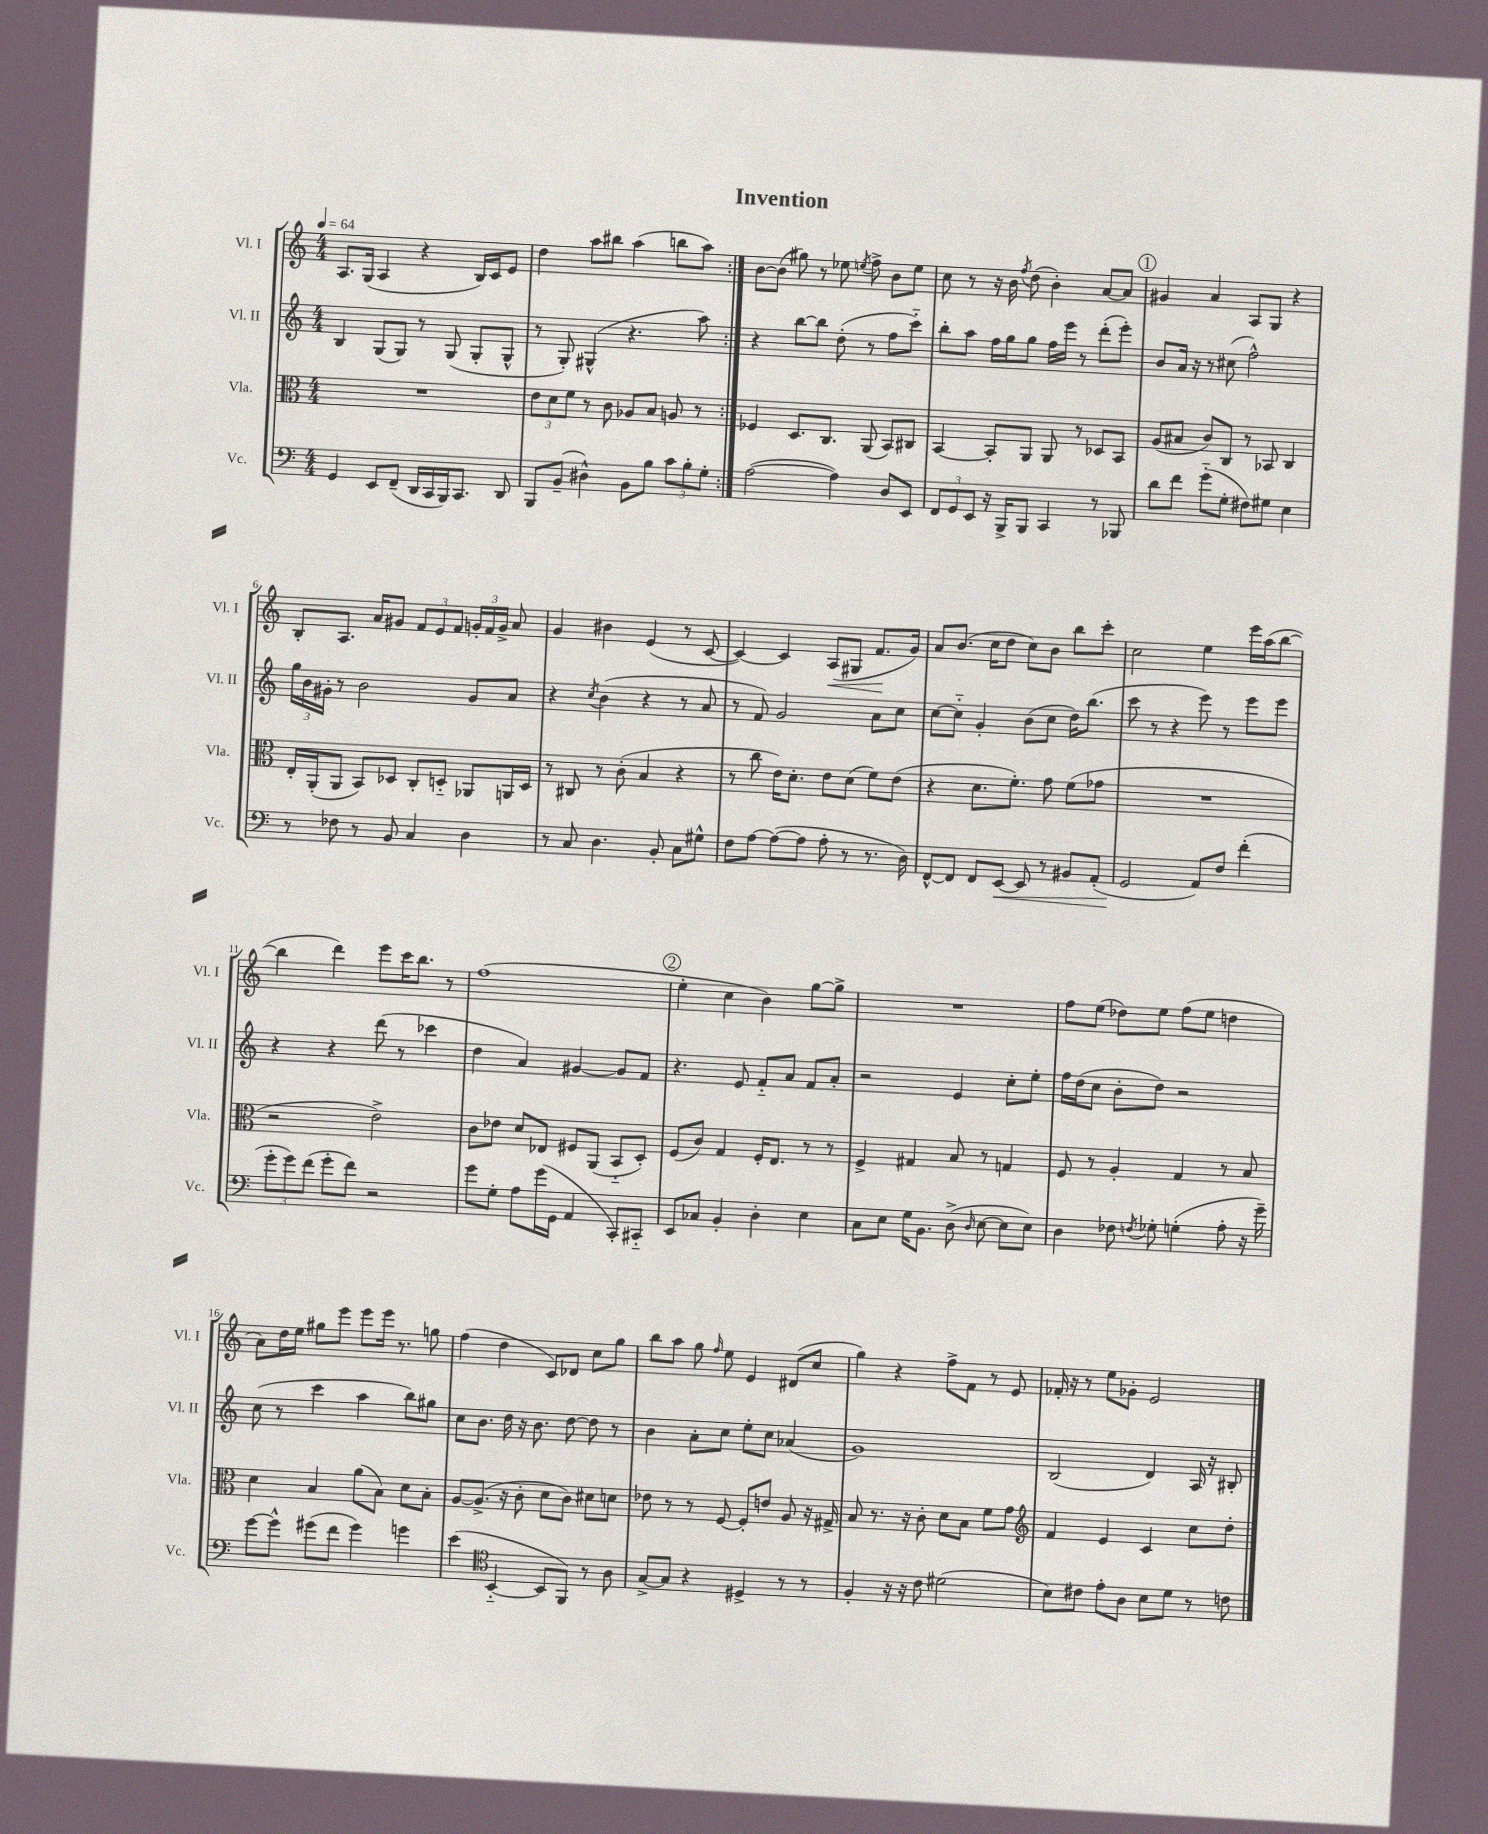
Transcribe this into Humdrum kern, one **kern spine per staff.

**kern	**dynam	**kern	**kern	**kern	**dynam
*part4	*part4	*part3	*part2	*part1	*part1
*staff4	*staff4	*staff3	*staff2	*staff1	*staff1
*I"Vc.	*	*I"Vla.	*I"Vl. II	*I"Vl. I	*
*I'Vc.	*	*I'Vla.	*I'Vl. II	*I'Vl. I	*
*clefF4	*	*clefC3	*clefG2	*clefG2	*
*k[]	*	*k[]	*k[]	*k[]	*
*M4/4	*	*M4/4	*M4/4	*M4/4	*
*MM64	*	*MM64	*MM64	*MM64	*
=1	=1	=1	=1	=1	=1
4GG/	.	1r	4B/	8.A/L	.
.	.	.	.	(16G/Jk	.
8EE/L	.	.	(8G/L	4A/	.
(8FF~/J	.	.	8G/J)	.	.
16DD/LL	.	.	8r	4r	.
16CC/	.	.	.	.	.
16BBB/J)	.	.	(8G/	.	.
8.CC/J	.	.	.	.	.
.	.	.	8G'/L	16B/LL)	.
.	.	.	.	16c/J	.
8DD/	.	.	8G^^/J	8e/J	.
=2	=2	=2	=2	=2	=2
8BBB/L	.	12e\L	8r	4dd\	.
.	.	12d\	.	.	.
(8BB~/J	.	.	8G'/)	.	.
.	.	12f\J	.	.	.
4D#X^^\)	.	8r	(4G#X^^/	8aa\L	.
.	.	8c\	.	8bb#X\J	.
8BB\L	.	8A-X/L	4.r	(4aa\	.
8B\J	.	8B/J	.	.	.
12c\L	.	8An/	.	8bbn\L	.
12B'\	.	.	.	.	.
.	.	8r	8aa\)	8aa\J)	.
12G'\J	.	.	.	.	.
=3:|!	=3:|!	=3:|!	=3:|!	=3:|!	=3:|!
([2A\	.	4F-X/	4r	[8b\L	.
.	.	.	.	(8b\J]	.
.	.	8.D/L	[8bb\L	8gg#X\)	.
.	.	.	8bb\J]	8r	.
.	.	8.C/J	.	.	.
4A\])	.	.	(8dd'\	8ee-X\	.
.	.	.	.	8qeen/	.
.	.	(8AA/	8r	8ff^\	.
8D/L	.	8BB/L)	8ff\L	8b\L	.
8EE/J	.	8C#X/J	8ccc\J)	8ee\J	.
=4	=4	=4	=4	=4	=4
12FF/L	.	[4BB/	8bb'\L	8cc\	.
12GG/	.	.	.	.	.
.	.	.	8aa\J	8r	.
12EE/J	.	.	.	.	.
16r	.	8BB'/L]	16ff\LL	16r	.
16BBB^/KL	.	.	16gg\J	16b\	.
.	.	.	.	8qff/	.
8BBB/J	.	8AA/J	8gg\J	(8dd\	.
4CC/	.	8AA/	16ff\LL	4b'\)	.
.	.	.	16eee\JJ	.	.
.	.	8r	8r	.	.
8r	.	8D-X/L	(8ddd'\L	[8a/L	.
8BBB-X/	.	8BB/J	8eee'\J)	8a/J]	.
!!LO:REH:place=s1:t=1
=5	=5	=5	=5	=5	=5
8d\L	.	(8A/L	8b/L	4g#X/	.
8f\J	.	8B#X/J	16a/Jk	.	.
.	.	.	16r	.	.
(8g\L	.	8c/L)	8r	4a/	.
8G'\J	.	8C/J	(8cc#X\	.	.
8F#X\L)	.	8r	2ff^^\)	8A/L	.
8G#X\J	.	8BB-X/	.	8G/J	.
4E\	.	4C/	.	4r	.
!!LO:LB:g=z
=6	=6	=6	=6	=6	=6
8r	.	16E'/LL	24gg\LL	8B'/L	.
.	.	.	24b\	.	.
.	.	(16AA'/J	.	.	.
.	.	.	24g#X'\JJ	.	.
8F-X\	.	8AA/J	8r	8.A/J	.
8r	.	8BB/L)	2b\	.	.
.	.	.	.	16a/KL	.
8BB/	.	8D-X/J	.	8g#X/J	.
4C/	.	8C'/L	.	12f/L	.
.	.	.	.	12e/	.
.	.	8Dn/J	.	.	.
.	.	.	.	12f/J	.
4D\	.	8AA-X/L	8g#/L	24gn'/LL	.
.	.	.	.	24f/	.
.	.	.	.	24g^/JJ	.
.	.	16AAn/L	8a/J	8a/	.
.	.	16D/JJ	.	.	.
=7	=7	=7	=7	=7	=7
8r	.	8r	4r	4g/	.
8C/	.	8C#X/	.	.	.
.	.	.	8qcc/	.	.
4.D\	.	8r	(4b\	4b#X\	.
.	.	(8c'\	.	.	.
.	.	4B/	4r	(4e/	.
8BB'/	.	.	.	.	.
8C\L	.	4r	8r	8r	.
8G#X^^\J	.	.	8a/	[8c/	.
=8	=8	=8	=8	=8	=8
8F\L	.	8r	8r	4c/_)	.
[8A\J	.	8cc\	8f/)	.	.
(8A\L_	.	16e\KL)	2g/	4c/]	.
.	.	8.d'\J	.	.	.
8A\J]	.	.	.	.	.
!	!	!	!	!	!LO:HP:b
8A'\	.	8e\L	.	(8A/L	<
8r	.	(8d\J	.	8G#X/J	.
8.r	.	8f\L)	8a\L	8.f/L	.
.	.	(8e\J	8cc\J	.	.
16D\)	.	.	.	16g/Jk)	[
=9	=9	=9	=9	=9	=9
[8FF^^/L	.	4r	[8cc\L	8a/L	.
8FF/J]	.	.	8cc\J]	(8.b/J	.
8FF/L	.	8.d\L	4g'/	.	.
.	.	.	.	16cc\KL	.
!	!LO:HP:b	!	!	!	!
[8EE/J	<	.	.	8dd\J	.
.	.	8.f'\J)	.	.	.
8EE/]	.	.	(8b\L	8cc\L)	.
8r	.	8g\	8cc\J	8b\J	.
8BB#X/L	.	(8f\L	16dd\KL)	8bb\L	.
.	.	.	(8.bb\J	.	.
(8AA'/J	.	8g-X\J	.	8ccc'\J	.
=10	=10	=10	=10	=10	=10
2GG/	.	1r	8ccc\	2cc\	.
.	.	.	8r	.	.
.	.	.	4r	.	.
8AA/L)	[	.	8eee\)	4ee\	.
8F/J	.	.	8r	.	.
(4f'\	.	.	8eee\L	16eee\LL	.
.	.	.	.	(16aa\J	.
.	.	.	8eee\J	[8bb\J	.
!!LO:LB:g=z
=11	=11	=11	=11	=11	=11
12g'\L	.	2r	4r	4bb\]	.
12g\)	.	.	.	.	.
(12f\J	.	.	.	.	.
8g'\L	.	.	4r	4ddd\)	.
8f\J)	.	.	.	.	.
2r	.	2e^\)	(8ddd\	8eee\L	.
.	.	.	8r	16ccc\K	.
.	.	.	.	8.bb\J	.
.	.	.	4ccc-X\	.	.
.	.	.	.	8r	.
=12	=12	=12	=12	=12	=12
8g\L	.	8c\L	4dd\	(1ff	.
8G'\J	.	8e-X\J	.	.	.
8A\L	.	8d/L	4a/)	.	.
(16g\L	.	8E-X/J	.	.	.
16GG\JJ	.	.	.	.	.
4AA/	.	8F#X/L	[4g#X/	.	.
.	.	(8AA/J	.	.	.
8CC'/L)	.	8BB/L	8g#/L]	.	.
8CC#X/J	.	8D'/J)	8f/J	.	.
!!LO:REH:place=s1:t=2
=13	=13	=13	=13	=13	=13
8EE/L	.	(8F/L	4.r	4ee'\	.
8C-X/J	.	8c/J)	.	.	.
4BB'/	.	4G/	.	4cc\	.
.	.	.	8e/	.	.
4D'\	.	16F'/KL	8f/L	4b\)	.
.	.	8.E/J	.	.	.
.	.	.	8a/J	.	.
4E\	.	8r	8f/L	[8gg\L	.
.	.	8r	8a'/J	8gg^\J]	.
=14	=14	=14	=14	=14	=14
8C\L	.	4F^/	2r	1r	.
8E\J	.	.	.	.	.
16G\KL	.	4G#X/	.	.	.
8.BB\J	.	.	.	.	.
(8D^\	.	8B/	4e/	.	.
16qqD/	.	.	.	.	.
[8E\	.	8r	.	.	.
8E\L]	.	4Gn/	8cc'\L	.	.
8E\J)	.	.	8ee'\J	.	.
=15	=15	=15	=15	=15	=15
4D\	.	8F/	16ff\LL	8ff\L	.
.	.	.	(16dd\J	.	.
.	.	8r	8cc\J	(8ee\J	.
8F-X\	.	4A'/	8b'\L	8dd-X\L)	.
8qFn/	.	.	.	.	.
8G-X'\	.	.	8dd\J)	8ee\J	.
(4Gn'\	.	4G/	2r	(8ff\L	.
.	.	.	.	8ee\J	.
8A'\	.	8r	.	4ddn\	.
16r	.	8B/	.	.	.
16g~\)	.	.	.	.	.
!!LO:LB:g=z
=16	=16	=16	=16	=16	=16
[8g\L	.	4d\	(8cc\	8a\L)	.
8g^^\J]	.	.	8r	16dd\L	.
.	.	.	.	16ee\JJ	.
(8g#X\L	.	4B/	4ccc\	8gg#X\L	.
8f\J	.	.	.	8eee\J	.
4g#\)	.	(8a\L	4aa\	8eee\L	.
.	.	8B\J)	.	16eee\Jk	.
.	.	.	.	8.r	.
4gn\	.	8d\L	8bb\L)	.	.
.	.	8B'\J	8gg#X\J	8ggn\	.
=17	=17	=17	=17	=17	=17
(4e\	.	[8A/L	8cc\L	(4ff\	.
.	.	(8.A^/J]	8.b\J	.	.
*clefC4	*	*	*	*	*
[4BB/	.	.	.	4dd\	.
.	.	16r	16dd\	.	.
.	.	8c'\	16r	.	.
.	.	.	8.b\	.	.
8BB/L]	.	8d\L	.	8c/L)	.
8FF/J)	.	8c\J)	[8dd\	8d-X/J	.
8r	.	8d#X\L	8dd\]	8cc\L	.
8A\	.	8dn\J	8r	8gg\J	.
=18	=18	=18	=18	=18	=18
[8G^/L	.	8e-X\	4b\	8bb\L	.
8G/J]	.	8r	.	8aa\J	.
4r	.	8r	8a'\L	8gg\	.
.	.	.	.	16qqff/	.
.	.	[8F/	8cc\J	8ee\	.
4D#X^/	.	8F'/L]	8ee'\L	4e/	.
.	.	8en/J	8cc\J	.	.
8r	.	8A/	(4a-X/	(8d#X/L	.
8r	.	16r	.	8cc/J	.
.	.	16G#X^/	.	.	.
=19	=19	=19	=19	=19	=19
4F'/	.	8B/	1g)	4gg\)	.
.	.	8.r	.	.	.
16r	.	.	.	4r	.
16r	.	16r	.	.	.
8c\	.	8c'\	.	.	.
(2d#X\	.	8d\L	.	8ff^\L	.
.	.	8B\J	.	8f\J	.
.	.	8f\L	.	8r	.
.	.	8g\J	.	8e/	.
=20	=20	=20	=20	=20	=20
*	*	*clefG2	*	*	*
8B\L)	.	4f/	(2B/	16f-X'/	.
.	.	.	.	16r	.
8c#X\J	.	.	.	8r	.
8e'\L	.	4e/	.	8ee\L	.
8A\J	.	.	.	8g-X'\J	.
8B\L	.	4c/	4d/)	2e/	.
8d\J	.	.	.	.	.
8r	.	8cc\L	16A/	.	.
.	.	.	16r	.	.
8cn\	.	8dd'\J	8B#X'/	.	.
==	==	==	==	==	==
*-	*-	*-	*-	*-	*-
